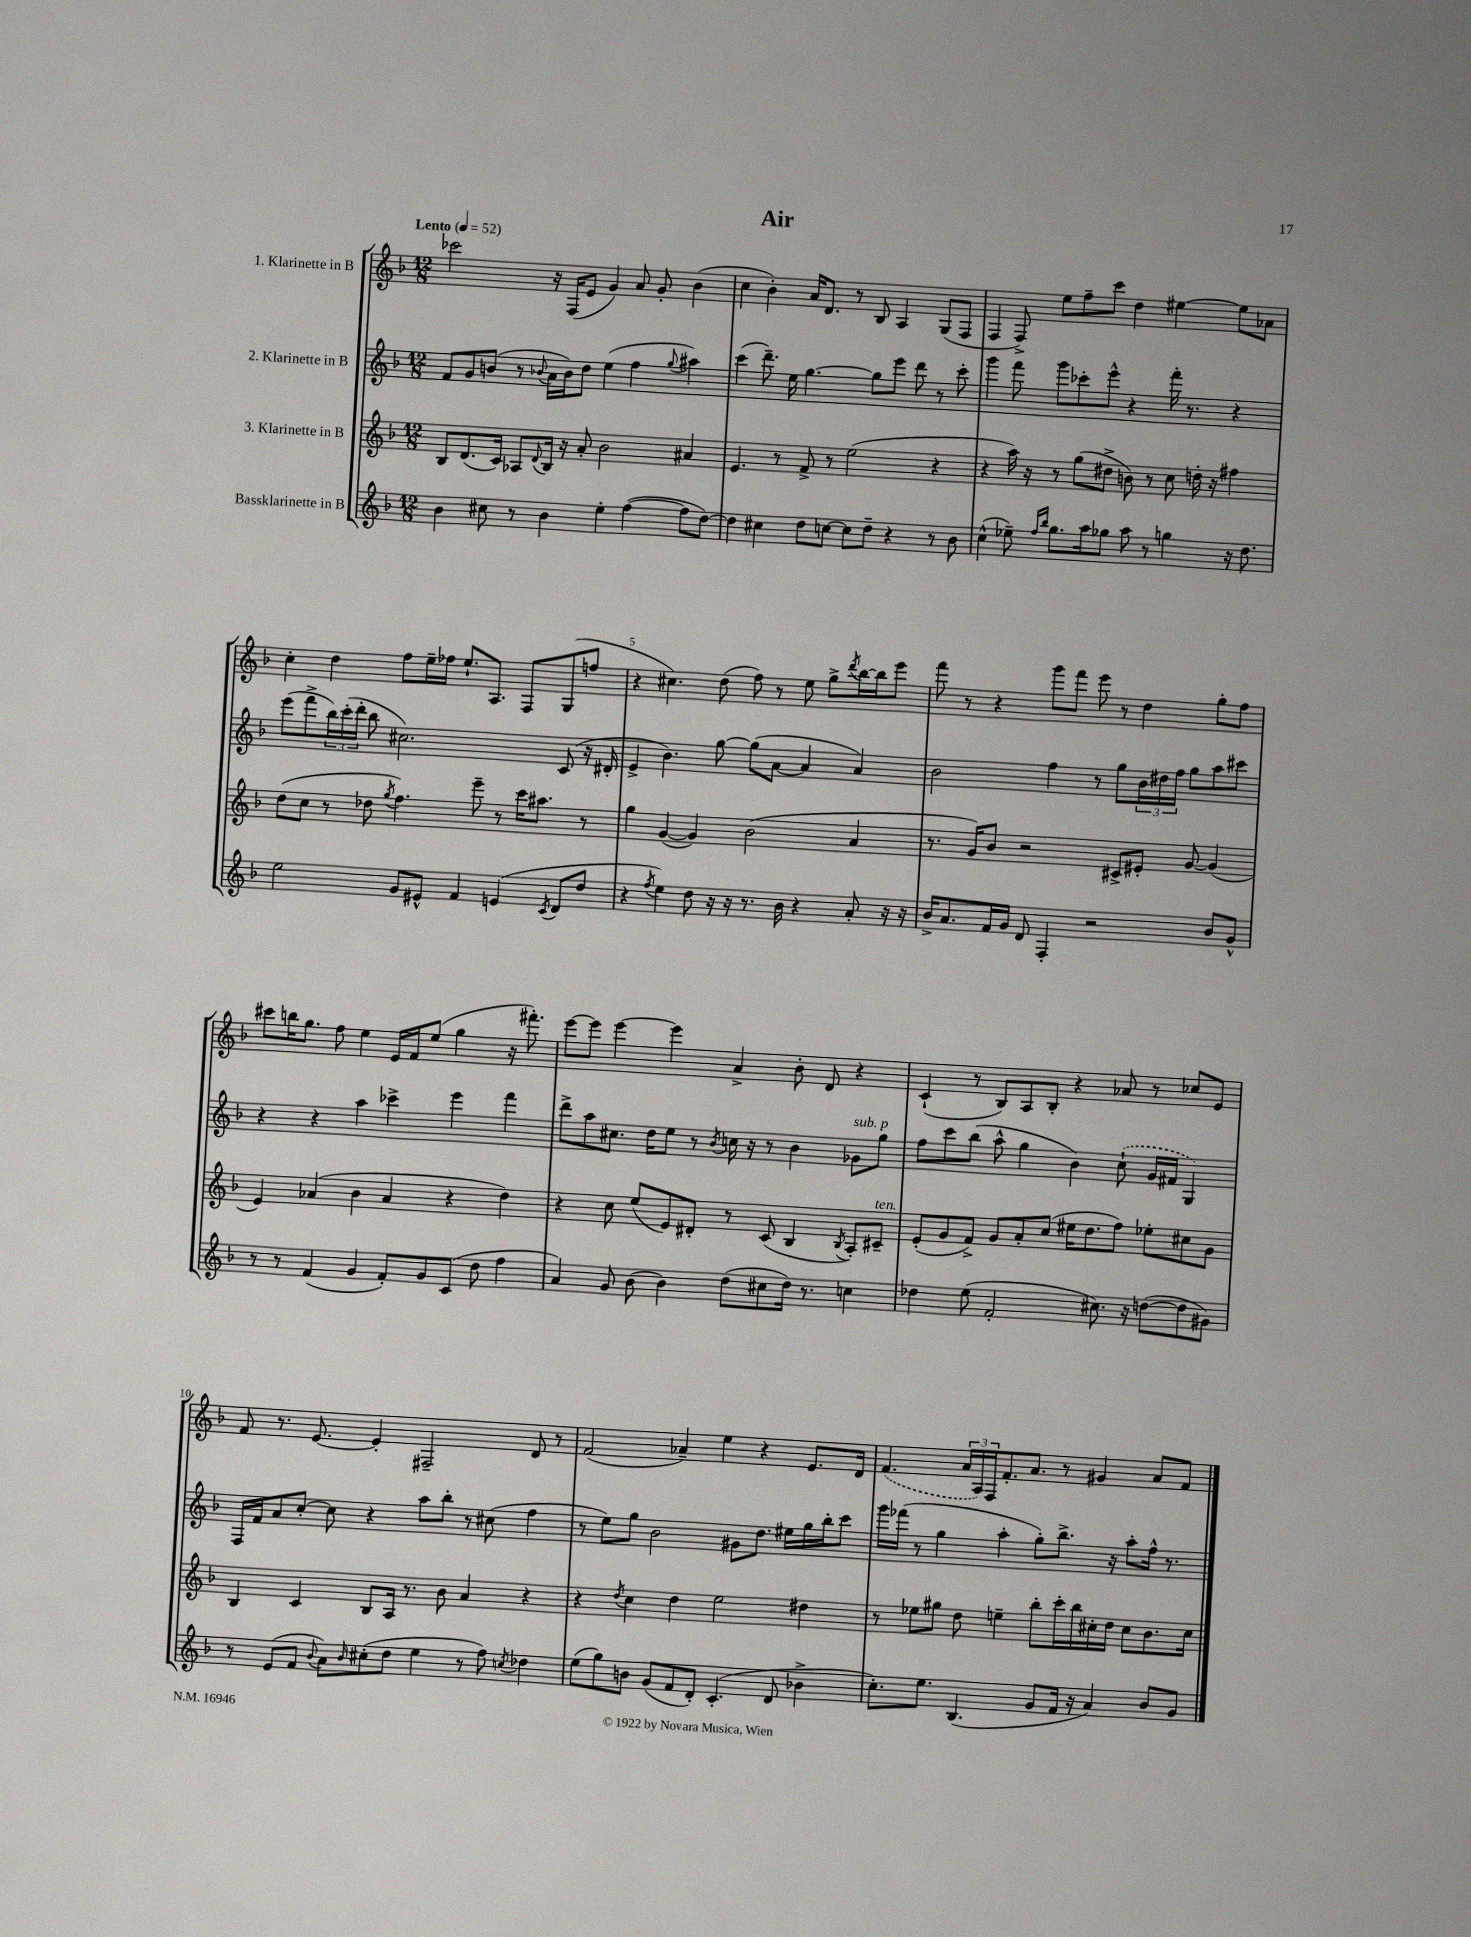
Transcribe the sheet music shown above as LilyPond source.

\header { title = "Air" }
<<
\new StaffGroup <<
\new Staff = "s0" \with { instrumentName = "1. Klarinette in B" } {
    \clef treble \key f \major \numericTimeSignature \time 12/8 \tempo "Lento" 4 = 52
    ces'''2 r16 f16( e'8 g'4) a'8 g'8-. bes'4( |
    c''4 bes'4-.) a'16 d'8. r8 bes8 a4 g8( f8 |
    f4 f8->) e''8 f''8-- c'''8 d''4 eis''4~ eis''8 aes'8 |
    c''4-. d''4 f''8 e''16-- fes''16 e''8.-! a8. f8 g8( f''8 |
    r4 cis''4.) d''8( f''8) r8 e''8 g''8-> \acciaccatura { d'''8 } bes''16~ bes''16 e'''8 |
    f'''8 r8 r4 g'''8 f'''8 e'''8 r8 d''4 g''8-. f''8 |
    cis'''8 b''16 g''8. f''8 e''4 e'16 f'16 e''8( g''4 r16 fis'''8.-.) |
    e'''8~ e'''8 e'''4~ e'''4 a'4-> bes'8-. d'8 r4 |
    c'4-!( r8 bes8) a8 bes8-. r4 aes'8 r8 ces''8 e'8 |
    f'8 r8. e'8.~ e'4-. fis2-- d'8 r8 |
    f'2( aes'4--) e''4 r4 e'8. d'16 |
    \once \slurDashed f'4.( \tuplet 3/2 { a'16 a16) f16 } f'8.-. a'8. r8 gis'4 a'8 f'8 \bar "|." |
}
\new Staff = "s1" \with { instrumentName = "2. Klarinette in B" } {
    \clef treble \key f \major \numericTimeSignature \time 12/8
    f'8 g'8 b'8( r8 \appoggiatura { bes'8 } a'16 bes'16) d''8 e''4( f''4 \appoggiatura { g''8 } ais''4) |
    c'''4( d'''8.--) e''16 g''4.~ g''8 e'''8 d'''8 r8 c'''8-. |
    g'''4 f'''8 g'''8 ces'''8-. e'''8-^ r4 f'''16-. r8. r4 |
    e'''8( f'''8-> \tuplet 3/2 { bes''16) c'''16-.( d'''16-. } bes''8 cis''2.) c'8( r16 dis'16-. |
    e'4-> bes'4.) g''8~ g''8( a'8~ a'4 a'4) |
    bes'2 f''4 r8 g''8 \tuplet 3/2 { bes'16 dis''16 f''16 } g''8 a''8 cis'''8 |
    r4 r4 a''4 ces'''4-> e'''4 f'''4 |
    d'''8-> a''8 cis''8. d''16 e''8 r8 \acciaccatura { bes'8 } c''16 r16 r8 bes'4 ges'8^\markup { \italic "sub. p" } g''8 |
    f''8 c'''8 bes''8( a''8-^ g''4 bes'4) \once \slurDashed c''8-!( g'16 fis'16 g4) |
    f16 f'16 a'8 c''8~-. c''8 r4 a''8 bes''8-. r8 cis''8( f''4 |
    r8 e''8) g''8 bes'2 gis'8 d''8. eis''16 g''16 bes''16-. c'''8 |
    g'''16 fes'''16( r8 g''4 a''4-. g''8-.) bes''8.-> r16 a''8-. f''16-^ r8. \bar "|." |
}
\new Staff = "s2" \with { instrumentName = "3. Klarinette in B" } {
    \clef treble \key f \major \numericTimeSignature \time 12/8
    bes8 d'8.( c'16) aes8 \appoggiatura { d'8 } bes16 r16 a'8-. bes'2 ais'4 |
    e'4. r8 f'8-> r8 e''2( r4 |
    r4 a''16) r16 r8 g''8( dis''8-> b'8) r8 c''8 d''16-. r16 fis''4 |
    d''8( c''8 r8 des''8 \acciaccatura { g''8 } f''4.) e'''8-- r8 c'''16 ais''8. r8 |
    g''4 g'4~( g'4) bes'2( a'4 |
    r8. g'16) bes'8 r2 cis'8-> eis'8-. g'8~ g'4( |
    e'4) aes'4( bes'4 aes'4 r4 d''4) |
    r4 c''8 e''8( e'8) dis'8-. r8 c'8( bes4 \acciaccatura { bes8 } a8-.) cis'8--^\markup { \italic "ten." } |
    e'8-.( g'8 f'8->) g'8 a'8-. c''8( eis''16 d''8. f''8) ees''8-. cis''8 g'8 |
    bes4 c'4 bes8 a16 r8. bes'8 a'4 r4 |
    r4 \acciaccatura { d''8 } c''4 d''4 e''2 dis''4 |
    r8 ees''8 gis''8 d''8 e''4-- bes''8-. c'''16-. bes''16 cis''16-. d''16 cis''8 bes'8. cis''16 \bar "|." |
}
\new Staff = "s3" \with { instrumentName = "Bassklarinette in B" } {
    \clef treble \key f \major \numericTimeSignature \time 12/8
    bes'4 cis''8 r8 bes'4 e''4-. f''4~( f''8 d''8~) |
    d''4 cis''4 d''8 c''8~ c''8 d''8-- r4 r8 bes'8 |
    c''4-^( ees''8--) \grace { f''16 bes''16 } g''8. a''16 ges''8 a''8 r8 g''4 r16 d''8. |
    e''2 g'8 eis'8-^ f'4 e'4( \acciaccatura { c'8 } d'8 d''8 |
    r4 \acciaccatura { f''8 } e''4) d''8 r16 r16 r8. bes'16 r4 a'8-. r16 r16 |
    bes'16-> a'8. f'16 g'16 d'8 f4-. r2 bes'8 g'8-^ |
    r8 r8 f'4( g'4 f'8-.) g'8 c'8( d''8 f''4 |
    a'4) g'8 bes'8( bes'4) d''8( cis''8 d''16) r8. c''4 |
    des''4 e''8( f'2-. cis''8.) r16 d''8~( d''8 gis'8) |
    r8 e'8( f'8 \appoggiatura { bes'8 } a'8) \grace { bes'16 } cis''8-.( d''8 e''4 r8 f''8) \acciaccatura { c''8 } des''4 |
    e''8( g''8) b'8 g'8( f'8 d'8-.) c'4.-.( d'8 bes'4-> |
    c''8.-.) e''8. bes4.( g'8 f'16 r16 a'4) bes'8 g'8 \bar "|." |
}
>>
>>
\layout { \context { \Score \override BarNumber.break-visibility = ##(#f #t #t) barNumberVisibility = #(every-nth-bar-number-visible 5) } }
